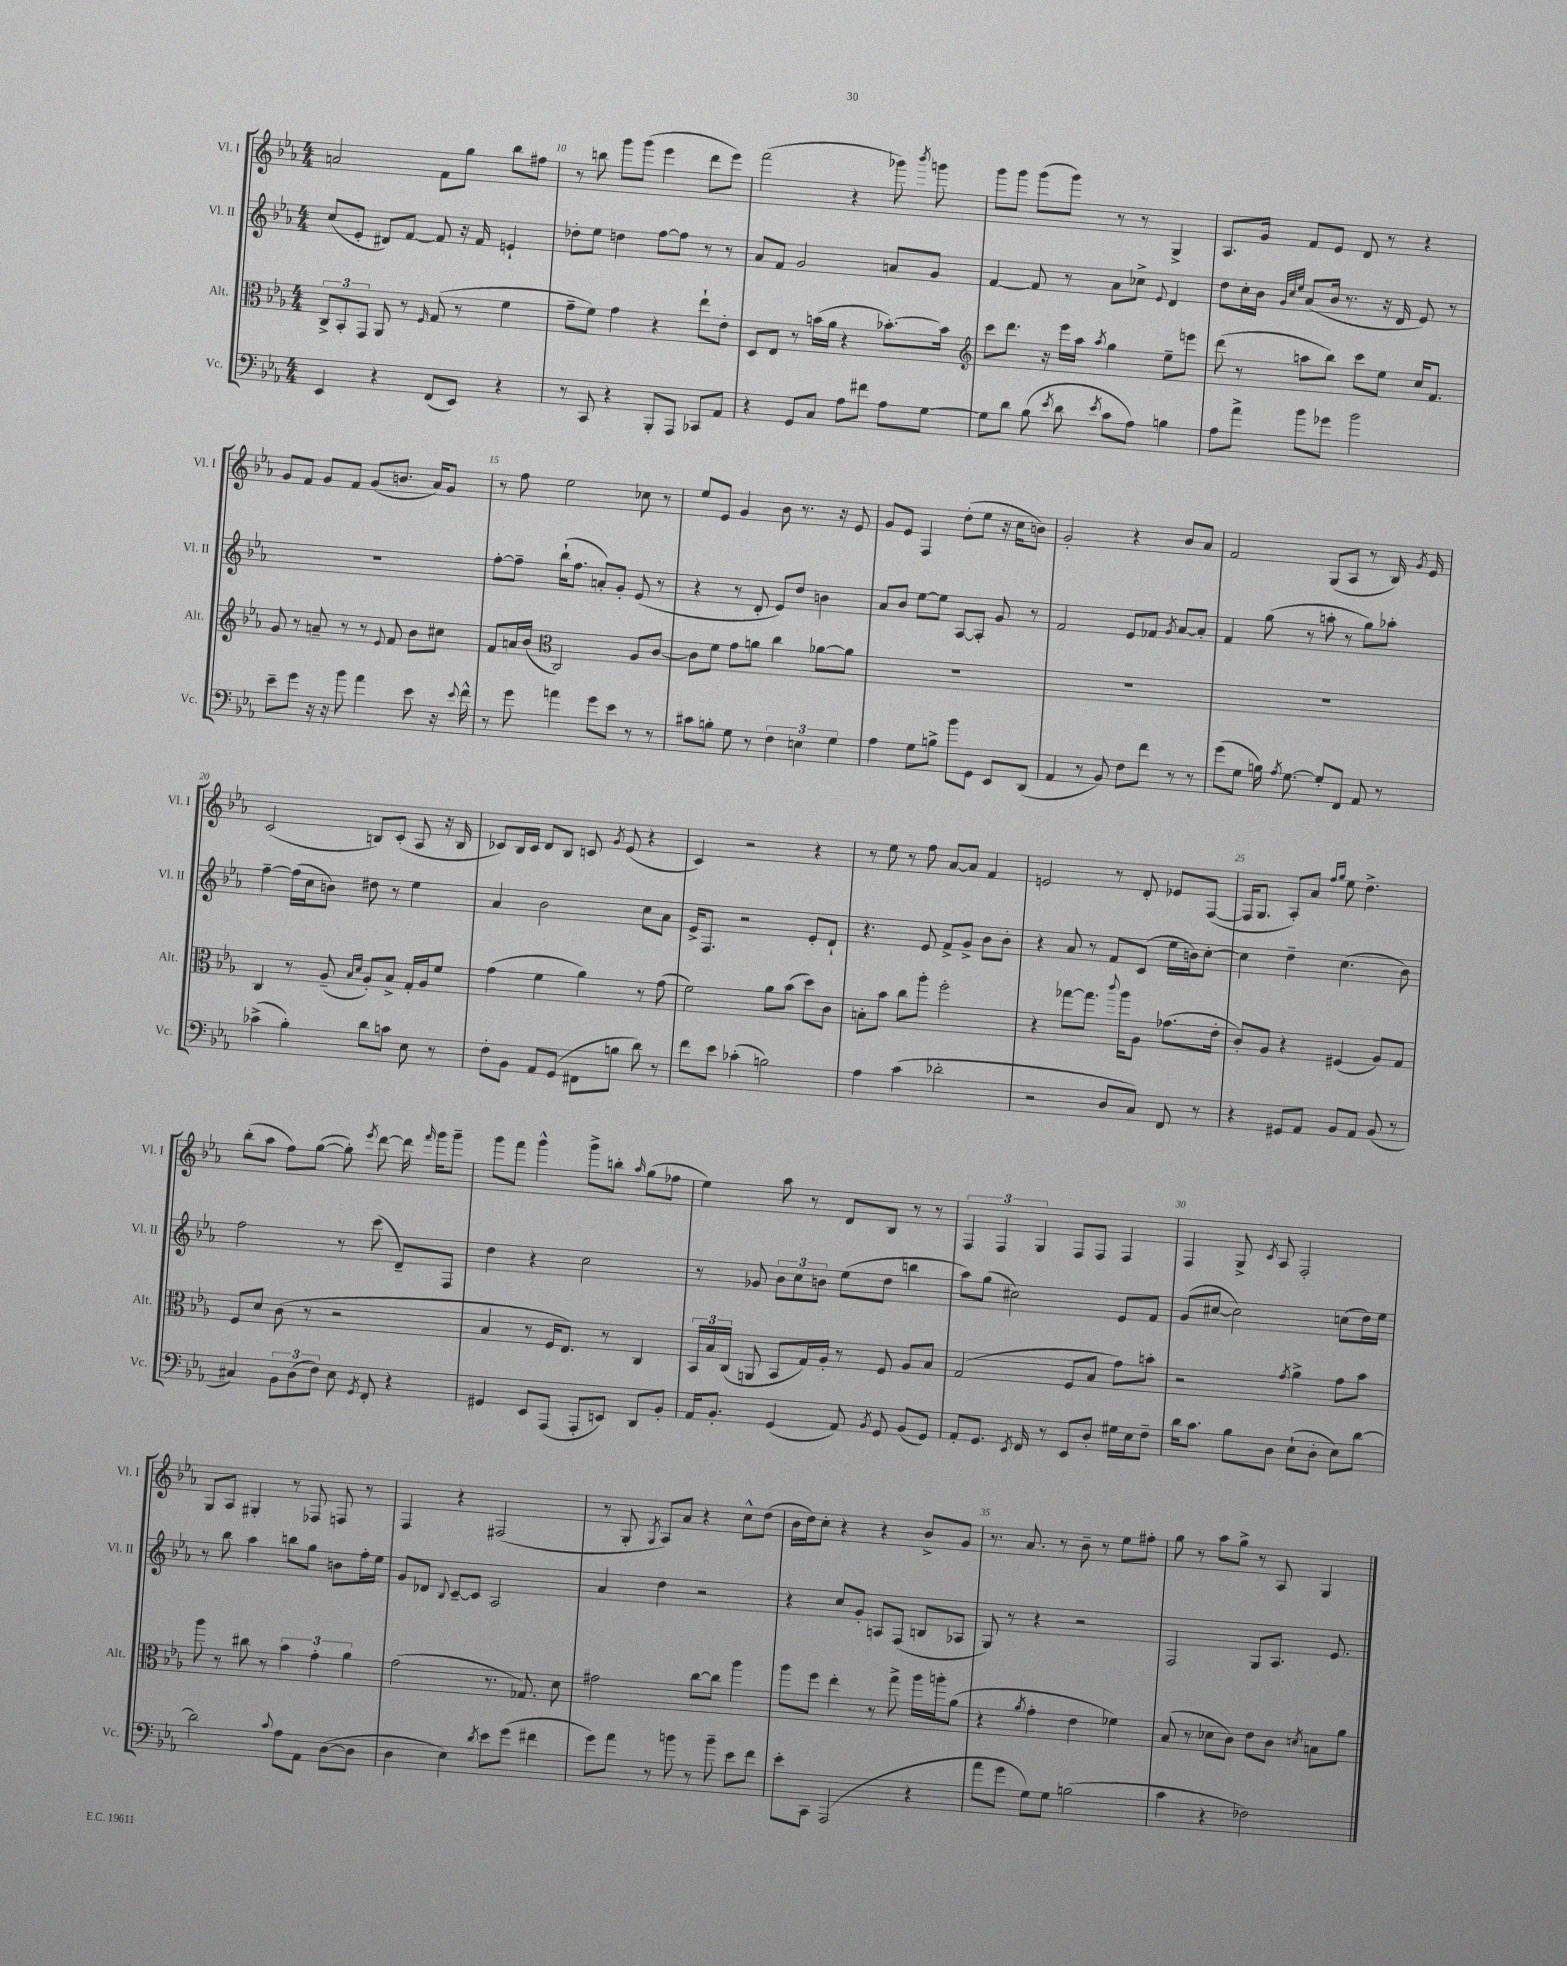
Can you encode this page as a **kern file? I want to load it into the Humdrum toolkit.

**kern	**kern	**kern	**kern
*staff4	*staff3	*staff2	*staff1
*clefF4	*clefC3	*clefG2	*clefG2
*k[b-e-a-]	*k[b-e-a-]	*k[b-e-a-]	*k[b-e-a-]
*M4/4	*M4/4	*M4/4	*M4/4
4EE-	12C^	(8cc	2a
.	12BB-'	.	.
.	.	8e-'	.
.	12GG	.	.
4r	8AA-	8d#)	.
.	8r	[8f	.
.	16qqF	.	.
(8FF	(8G	8f]	8f
8EE-)	8r	16r	8gg
.	.	16f	.
4r	4f	4e`	8bb-
.	.	.	8ff#
=	=	=	=
8r	8g~	8dd-'	8r
8CC	8f)	8ee-	8bb
4r	4g	4dd	8ggg
.	.	.	(8ggg
8BBB-'	4r	[8ff	4eee-
8AAA-	.	8ff]	.
8CC-	8ee-`	8r	8ddd
8AA-	8e-'	8r	8eee-)
=	=	=	=
4r	8D	8a-	(2fff
.	8E-	8f	.
8GG	8r	2g	.
8C	(16b	.	.
.	16a-	.	.
8A-	4r	.	4r
8f#	.	.	.
8A-	[8.b-')	8a	8ggg-)
.	.	.	8qbbb-
[8G	.	8g	8ggg
.	16b-]	.	.
=	=	=	=
*	*clefG2	*	*
8G]	8ccc	[4f	8ggg
8d	8.ddd	.	8ggg
(8B-	.	8f]	(8ggg
.	16r	.	.
8qe-	.	.	.
8d	16eee-	8r	8ggg)
.	16aa-	.	.
8qe-	8qaa-	.	.
8c	4gg	8a-	8r
8A-)	.	8cc-^	8r
.	.	8qqe-	.
4B	8ee-~	4d	4G^
.	8eee	.	.
=	=	=	=
8A-	(8ddd	8dd	8.A-
8a-^	8r	16cc'	.
.	.	16b-	16g
.	.	32qqg	.
.	.	32qqcc	.
.	.	32qqee-	.
8b-	8aa	(8a-	8f
8g-	8bb-)	16b-	8e-
.	.	8.r	.
2b-	8ccc	.	8d
.	8ee-	16r	8r
.	.	16d	.
.	16cc	8e-)	4r
.	8.f	.	.
.	.	8r	.
=	=	=	=
8e-~	8g	1r	8g
8g	8r	.	8f
16r	8a~	.	8g
16r	.	.	.
8b-	8r	.	8f
4a-	8r	.	(8g
.	8qqe-	.	.
.	8f	.	8.b
8e-	8b-	.	.
.	.	.	16a-)
16r	8cc#	.	8g
8qqe-	.	.	.
16f^^	.	.	.
=	=	=	=
8r	8f	[8ff'	8r
8g	16a	8ff~]	8ff
.	(16b-	.	.
*	*clefC3	*	*
4a	2C)	(16bb-`	2ee-
.	.	8.ff	.
8g	.	8a')	.
8e-	.	8g'	.
8r	8A-	(8e-	8cc-
8r	[8c	8r	8r
=	=	=	=
8c#	8c]	4r	8ee-
8B'	8f	.	8e-
8G	8g	8r	4g
8r	8a	8d'	.
6F	4cc	8e-)	8b-
.	.	8dd	8.r
6E	.	.	.
.	[8a-	4b	.
.	.	.	16r
6G	.	.	.
.	8a-]	.	8e-
=	=	=	=
4A-	1r	8a-	8g
.	.	8b-	8e-
8G	.	[8ee-	4F
8B^	.	8ee-]	.
8b-	.	[8A-	(8dd'
8GG	.	8A-']	8ee-
8EE-	.	8g	16r
.	.	.	16cc
(8DD	.	8r	8b)
=	=	=	=
4AA-	1r	2f	2g'
8r	.	.	.
8BB-)	.	.	.
8F	.	8e-	4r
8f	.	8f-	.
.	.	8qg	.
8r	.	[8a-	8b-
8r	.	8a-']	8a-
=	=	=	=
(8g	1r	4f	2f
8G	.	.	.
16B)	.	(8gg	.
8qA-	.	.	.
[8.G	.	.	.
.	.	8r	.
8G']	.	8aa'	(8G
8FF	.	8r	8A-
8AA-	.	8gg)	8r
8r	.	8aa-'	16B-)
.	.	.	8qg
.	.	.	16e-
=	=	=	=
(4c-^	4C	[4ff~	(2c
4B-')	8r	(16ff]	.
.	.	16cc	.
.	(8A-~	8b)	.
.	16qqB-	.	.
.	16qqd	.	.
8d	8A-')	8dd#	8B)
8c	8B-^	8r	(8c'
8E-	16G'	4ee-	8A-
.	16A-	.	.
8r	8f	.	16r
.	.	.	16B
=	=	=	=
8F'	(4g	4a-	8c-)
8BB-	.	.	16B-
.	.	.	16c-
8AA-	4f	2b-	8d
(8GG	.	.	8B-
8FF#	4a-)	.	8c
.	.	.	8qg
8B	.	.	(8e-
8d)	8r	8cc	4r
8r	(8g	8a-	.
=	=	=	=
8f	2f)	16e-^	4c)
.	.	8.F	.
8e-	.	.	.
(4c-'	.	2r	2r
2B)	8a-	.	.
.	(8b-	.	.
.	8dd)	8e-'	4r
.	8c	8d`	.
=	=	=	=
4A-	8B'	4.r	8r
.	8b-	.	8ee-
(4c	8cc	.	8r
.	8aa-'	8e-	8ff
2d-'	2ff'	8f^	[8a-
.	.	8g^	8a-]
.	.	8b-	4f
.	.	8b-'	.
=	=	=	=
2r	4r	4r	2e
.	[8gg-	8a-	.
.	8.gg-]	8r	.
8D	.	8f	8r
.	8qqccc	.	.
.	16aa-	.	.
8C)	8A-	(8c	8d'
8FF	(8.g-	16ee-	8e-
.	.	16b)	.
8r	.	[8cc'	([8F
.	16e-'	.	.
=	=	=	=
4r	8c')	4cc]	16F]
.	.	.	8.G
.	8A-	.	.
8GG#	4r	4dd~	8A-')
8AA-	.	.	8a-
.	.	.	16qqff
.	.	.	16qqgg
8BB-	(4F#	(4.cc	8ee-
8AA-	.	.	4.dd^
(8BB-	8A-)	.	.
8r	8G	8b-)	.
=	=	=	=
4C#)	8F	2ff	(8bb-'
.	8d	.	8aa-
12BB-	(8c	.	8ff)
(12D	.	.	.
.	8r	.	([8gg
12F)	.	.	.
8E-	2r	8r	8gg'])
8qGG	.	.	8qeee-
8FF'	.	(8ccc	[8ddd
4r	.	8d~)	16ddd]
.	.	.	16qqfff
.	.	.	16ggg
.	.	8F	8ggg~
=	=	=	=
4GG#	4B-	4dd	8ggg
.	.	.	8fff
8EE-	8r	4r	4ggg^^
(8AAA-	16F	.	.
.	8.E-)	.	.
8AAA-'	.	2cc	8ggg^
8EE)	8r	.	8bb'
.	.	.	16qqaa-
8DD	4C	.	(8gg
8BB-'	.	.	8ff-
=	=	=	=
16AA-	24BB-	8r	4ee-)
.	24B-	.	.
8.BB-'	.	.	.
.	(24C	.	.
.	8AA	8g-	.
(4GG	8BB-	12b-	8aa-
.	.	12cc	.
.	16G)	.	8r
.	.	12b	.
.	16A-'	.	.
8AA-)	8r	(8ee-	8d
8qBB-	.	.	.
8GG	8F	8dd	8B-
(8BB-	8A-	4bb	8r
8GG)	8B-	.	8r
=	=	=	=
8AA-'	(2G	8aa-)	6F
8.GG	.	(8gg	.
.	.	.	6F
.	.	2cc#)	.
8qEE-	.	.	.
16FF	.	.	.
.	.	.	6G
8r	.	.	.
8EE-	8F	.	8F
8D'	8B-	.	8F
16G#	8g)	8e-	4F
16E-	.	.	.
8F~	8b'	8f	.
=	=	=	=
16d	2r	(8g	4F
8.c	.	.	.
.	.	[8cc#	.
8B-	.	2cc#])	8G^
.	.	.	8qc
8D	.	.	8A-
.	8qg	.	.
(8E-`	4a-^	.	2F'
8D'	.	.	.
8E-)	8g	(8cc	.
[8d	8b-	16dd)	.
.	.	16ee-	.
=	=	=	=
2d]	8aa-	8r	8G
.	8r	8bb-	8A-
.	8cc#	4aa-	4G#'
.	8r	.	.
8qqc	.	.	.
8A-	6b-	8bb	8r
8AA-	.	8gg	8F-
.	6g'	.	.
([8D	.	8b	8F
.	6a-	.	.
8D]	.	16ff'	8r
.	.	16ee-	.
=	=	=	=
4D	(2g	8g	4F
.	.	8d-	.
.	.	8qqB-	.
4E-)	.	[8c~	4r
.	.	8c]	.
8qd	.	.	.
8e-	8.r	2A-	(2F#
(8g	.	.	.
.	8.G-)	.	.
4f#	.	.	.
.	8d	.	.
=	=	=	=
8g)	2g#	4a-	8r
8a-	.	.	8G'
.	.	.	8qG
8r	.	4dd	8A-)
8b	.	.	8a-
8r	[8cc	2r	4r
8b~	8cc]	.	.
8e-	4aa-	.	8cc^^
8f	.	.	(8dd
=	=	=	=
8e-'	8aa-	4r	16b-
.	.	.	16dd)
8CC	8ff	.	8cc'
(2AAA-	4ee-'	8cc	4r
.	.	8g'	.
.	8r	8A	4r
.	8gg^	(8F	.
4r	16aa-	8B	8b-^
.	16aa'	.	.
.	(8a-	8A-	8g
=	=	=	=
8a-	4r	8G)	8.r
8g	.	8r	.
.	.	.	8.a-
.	8qa-	.	.
8G)	4g'	4r	.
8G	.	.	8r
(2B	4e-	2r	8b-~
.	.	.	8r
.	4f-)	.	8ee-
.	.	.	8ff#'
=	=	=	=
4c	(8B-	2F	8gg
.	8r	.	8r
4r	8d-	.	8aa-
.	8c)	.	8gg^
2F-)	8e-	8G	8r
.	8c	8.A-	8A-
.	8qd	.	.
.	8B	.	4G
.	.	8.e-	.
.	8a-	.	.
==	==	==	==
*-	*-	*-	*-
